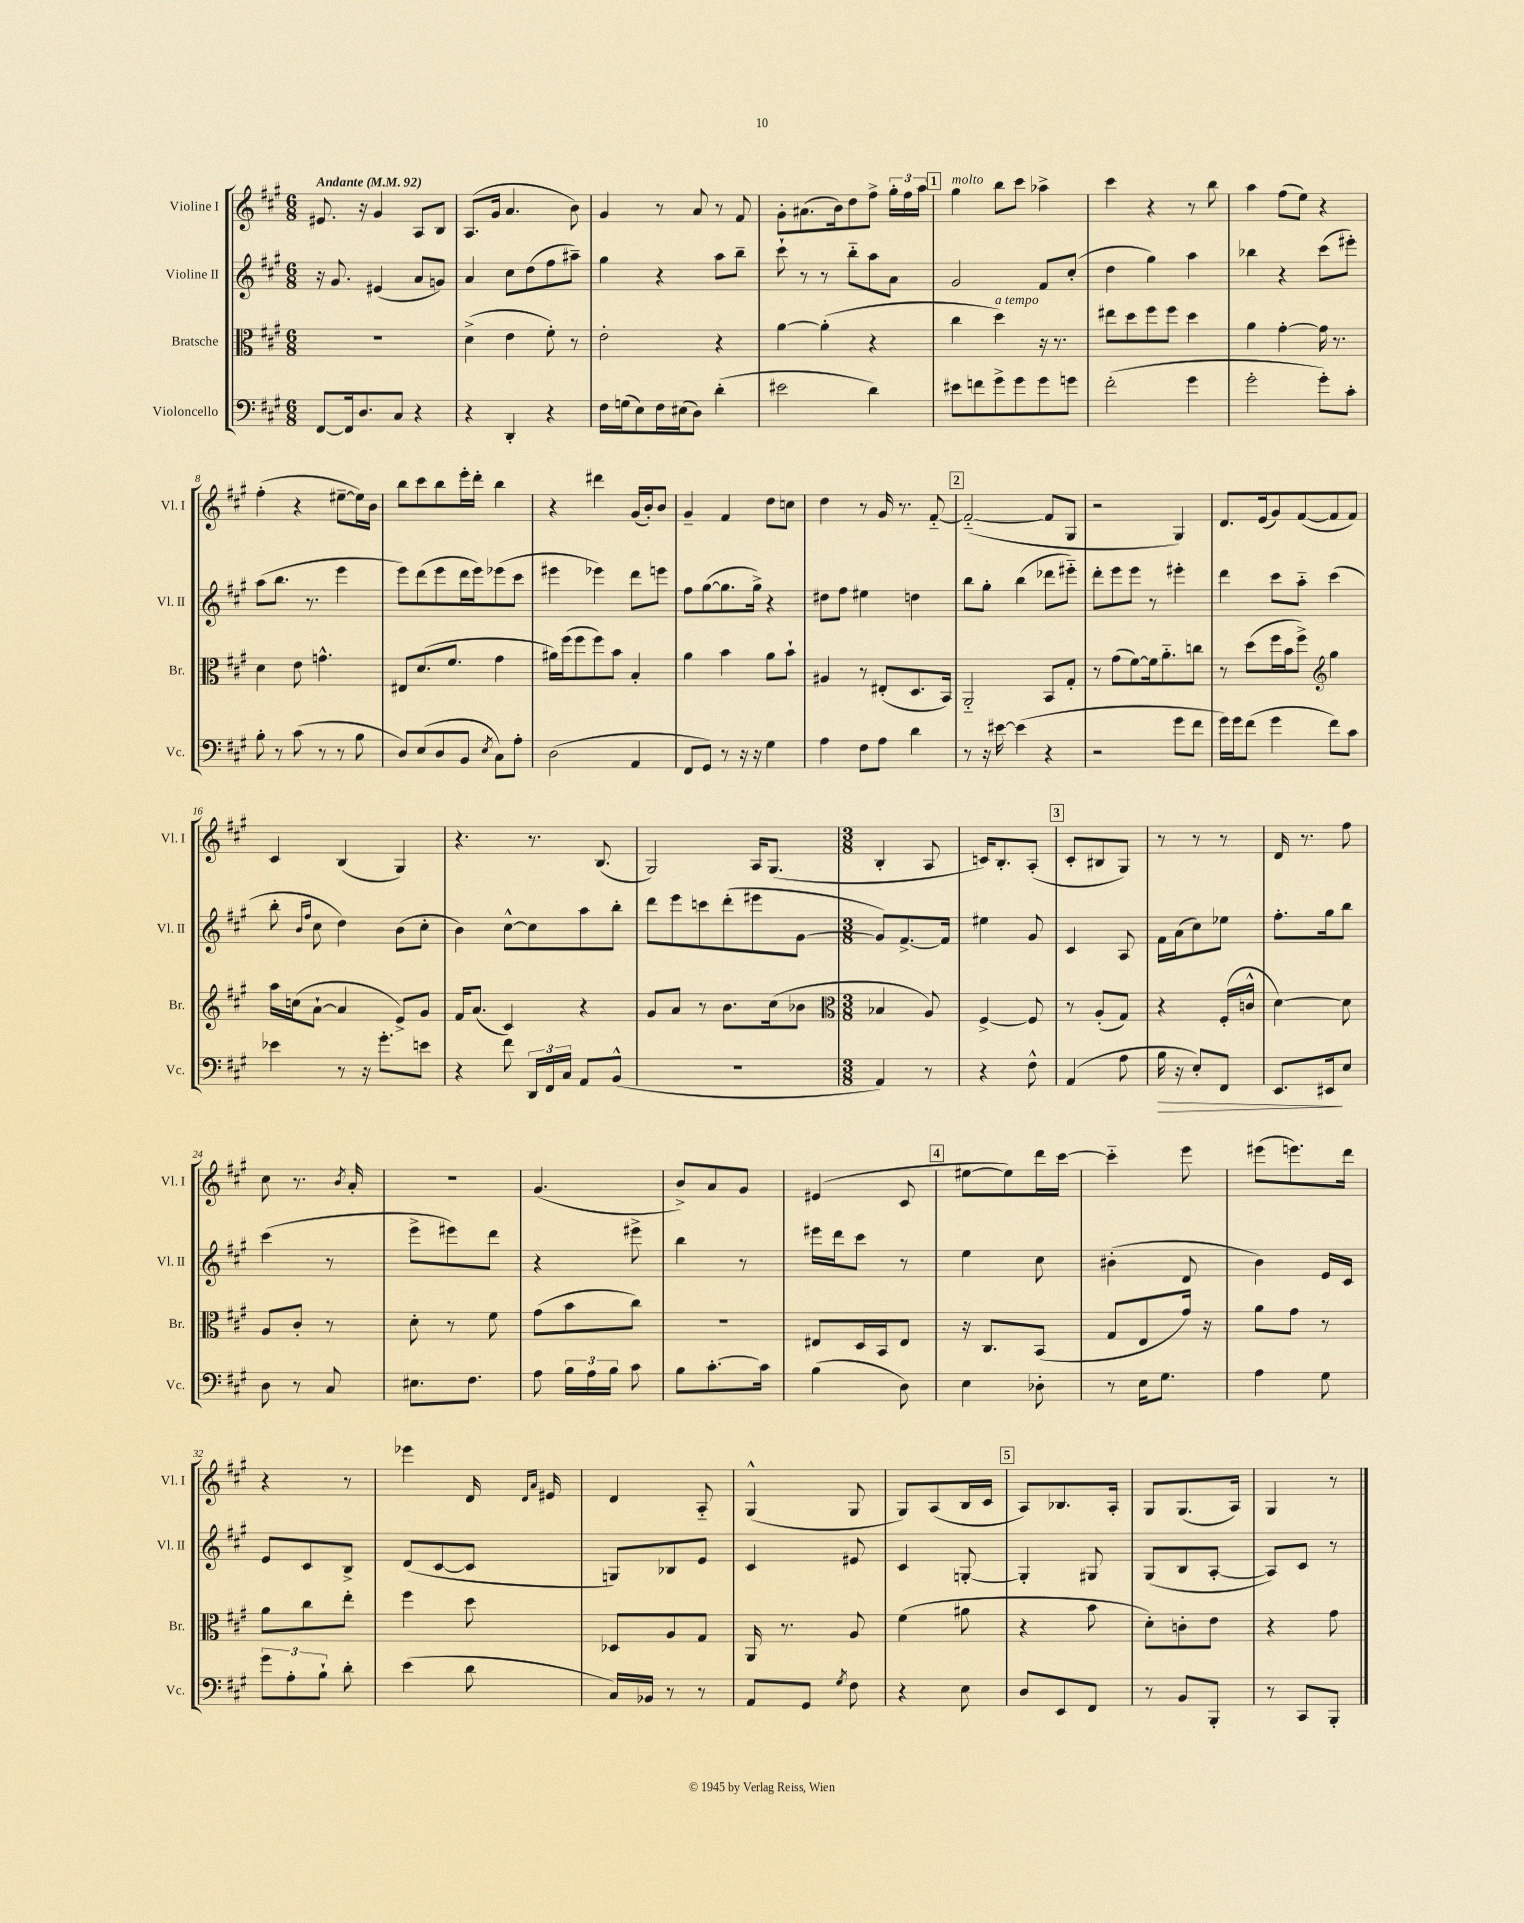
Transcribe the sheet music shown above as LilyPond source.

<<
\new StaffGroup <<
\new Staff = "s0" \with { instrumentName = "Violine I" shortInstrumentName = "Vl. I" } {
    \clef treble \key a \major \numericTimeSignature \time 6/8 \tempo "Andante" 4 = 92
    \autoBeamOff eis'8. r16 gis'4 a8[ b8] |
    a8.[( gis'16] a'4. b'8) |
    gis'4 r8 a'8 r8 fis'8 |
    gis'8[-. ais'8.( b'16) d''8 fis''8]-> \tuplet 3/2 { gis''16[-. fis''16 a''16] } |
    \mark \markup { \box "1" } gis''4^\markup { \italic "molto" } b''8[ cis'''8] aes''4-> |
    cis'''4 r4 r8 b''8 |
    a''4 fis''8[( e''8]) r4 |
    fis''4-.( r4 eis''8[~-- eis''16) b'16] |
    b''8[ cis'''8 b''8 e'''16-. d'''16]-. b''4 |
    r4 dis'''4 gis'16[( b'16-.) b'8] |
    gis'4-- fis'4 d''8[ c''8] |
    d''4 r8 gis'16 r8. fis'8~-_ |
    \mark \markup { \box "2" } fis'2~-_( fis'8[ gis8] |
    r2 gis4) |
    d'8.[ e'16( gis'8) fis'8~( fis'8 fis'8]) |
    cis'4 b4( gis4) |
    r4. r8. b8.( |
    gis2) a16[ gis8.]( |
    \numericTimeSignature \time 3/8 b4-. a8 |
    c'16[) b8.-. a8]-.( |
    \mark \markup { \box "3" } cis'8[-. bis8 gis8]) |
    r8 r8 r8 |
    d'16 r8. fis''8 |
    cis''8 r8. \acciaccatura { b'8 } a'16-. |
    R4. |
    gis'4.( |
    b'8[->) a'8 gis'8] |
    eis'4( cis'8 |
    \mark \markup { \box "4" } eis''8[~ eis''8) d'''16 cis'''16]~ |
    cis'''4-_ e'''8 |
    eis'''8[( e'''8.) d'''16] |
    r4 r8 |
    ees'''4 d'16 \grace { d'16[ a'16] } eis'16 |
    d'4 a8-_ |
    gis4-^( gis8 |
    gis8[) a8( b16 cis'16] |
    \mark \markup { \box "5" } a8[) bes8. a16]-. |
    gis8[ gis8.( a16]) |
    gis4 r8 \bar "|." |
}
\new Staff = "s1" \with { instrumentName = "Violine II" shortInstrumentName = "Vl. II" } {
    \clef treble \key a \major \numericTimeSignature \time 6/8
    \autoBeamOff r16 gis'8. eis'4( a'8[ g'8]) |
    a'4 cis''8[ d''8( fis''8 ais''8]--) |
    gis''4 r4 a''8[ b''8]-- |
    cis'''8-! r8 r8 b''8[-_ a''8 a'8] |
    \mark \markup { \box "1" } gis'2 fis'8[ cis''8]-.( |
    d''4 gis''4) a''4 |
    bes''4 r4 cis'''8[( eis'''8]-.) |
    a''8[( b''8.] r8. e'''4 |
    e'''8[) d'''8( e'''8 d'''16 e'''16) ees'''8( cis'''8] |
    eis'''4 ees'''4) d'''8[ e'''8] |
    fis''8[ gis''8~( gis''8. gis''16]->) r4 |
    dis''8[ fis''8] eis''4 d''4 |
    \mark \markup { \box "2" } b''8[ gis''8]-. b''4( des'''8[ eis'''8]-_) |
    d'''8[-. e'''8 e'''8] r8 eis'''4-. |
    d'''4 cis'''8[ a''8]-_ cis'''4( |
    b''8-. \grace { b'16[ fis''16] } cis''8 d''4) b'8[( cis''8]-. |
    b'4) cis''8[~-^ cis''8 a''8 b''8]-. |
    d'''8[ e'''8 c'''8 d'''8-.( eis'''8 gis'8]~ |
    \numericTimeSignature \time 3/8 gis'8[) fis'8.~-> fis'16] |
    eis''4 gis'8 |
    \mark \markup { \box "3" } cis'4 a8 |
    fis'16[ a'16( cis''8) ees''8] |
    fis''8.[-. gis''16 b''8] |
    cis'''4( r8 |
    e'''8[-> eis'''8) d'''8] |
    r4 eis'''8-> |
    b''4 r8 |
    eis'''16[ d'''16 cis'''8] r8 |
    \mark \markup { \box "4" } e''4 cis''8 |
    bis'4-.( d'8 |
    b'4) e'16[ cis'16] |
    e'8[ cis'8 b8]-> |
    d'8[( cis'8~ cis'8] |
    g8[) bes8 e'8] |
    cis'4 eis'8 |
    cis'4 g8~-. |
    \mark \markup { \box "5" } g4-. gis8 |
    gis8[( b8 a8]~-. |
    a8[) cis'8] r8 \bar "|." |
}
\new Staff = "s2" \with { instrumentName = "Bratsche" shortInstrumentName = "Br." } {
    \clef alto \key a \major \numericTimeSignature \time 6/8
    \autoBeamOff R2. |
    d'4->( e'4 fis'8-.) r8 |
    e'2-. r4 |
    a'4~ a'4-.( r4 |
    \mark \markup { \box "1" } cis''4 d''4^\markup { \italic "a tempo" }) r16 r8. |
    eis''8[ d''8 fis''8 fis''8] d''4 |
    a'4 gis'4~-. gis'16 r8. |
    d'4 e'8 g'4.-^ |
    eis8[ d'8.( fis'8.] gis'4 |
    ais'16[) fis''16( fis''8 fis''8) b'8] b4-. |
    a'4 b'4 a'8[ b'8]-! |
    ais4 r8 eis8[-.( d8. b,16]) |
    \mark \markup { \box "2" } a,2-_ b,8[ gis8]-. |
    r8 gis'8[( fis'8~) fis'16 a'8.-_ c''8] |
    r8 d''8[( fis''16 b'16 fis''8]->) \clef treble gis''4 |
    a''16[ c''16( a'8]~-! a'4 e'8[->) gis'8] |
    fis'16[ a'8.]( cis'4) r4 |
    gis'8[ a'8] r8 b'8.[ cis''16( bes'8] |
    \numericTimeSignature \time 3/8 \clef alto bes4 a8) |
    fis4~-> fis8 |
    \mark \markup { \box "3" } r8 a8[-.( gis8]) |
    r4 fis16[-.( c'16]-^ |
    d'4~) d'8 |
    a8[ cis'8]-. r8 |
    d'8-. r8 fis'8 |
    gis'8[( b'8 cis''8]) |
    R4. |
    eis8[ d16 b,16 eis8] |
    \mark \markup { \box "4" } r16 cis8.[ b,8]( |
    gis8[ e8 gis'16]) r16 |
    a'8[ gis'8] r8 |
    a'8[ cis''8 e''8]-. |
    fis''4 d''8 |
    des8[ a8 gis8] |
    a,16 r8. a8 |
    fis'4( ais'8 |
    \mark \markup { \box "5" } r4 b'8 |
    d'8[-.) c'8-. e'8] |
    r4 gis'8 \bar "|." |
}
\new Staff = "s3" \with { instrumentName = "Violoncello" shortInstrumentName = "Vc." } {
    \clef bass \key a \major \numericTimeSignature \time 6/8
    \autoBeamOff fis,8[~ fis,16 d8. cis8] r4 |
    r4 d,4-. r4 |
    fis16[ g16( e8) fis16 eis16( d8]) d'4-.( |
    eis'2 d'4) |
    \mark \markup { \box "1" } eis'8[ f'8 gis'8-> gis'8 gis'8 g'8] |
    fis'2-.( gis'4 |
    gis'2-. gis'8[-.) cis'8]-. |
    b8-. r8 cis'8( r8 r8 b8 |
    d8[) e8( d8 b,8] \acciaccatura { e8 } cis8[) a8]-. |
    d2( a,4 |
    fis,8[ gis,8]) r8 r16 r16 gis4 |
    a4 fis8[ a8] d'4 |
    \mark \markup { \box "2" } r8 r16 eis'16~ eis'4( r4 |
    r2 gis'8[ fis'8] |
    gis'16[) gis'16 fis'8]( gis'4 fis'8[) cis'8] |
    ees'4 r8 r16 gis'8.[-. e'8] |
    r4 fis'8 \tuplet 3/2 { d,16[ fis,16 cis16] } a,8[ b,8]-^( |
    R2. |
    \numericTimeSignature \time 3/8 a,4) r8 |
    r4 fis8-^ |
    \mark \markup { \box "3" } a,4( a8 |
    b16\> r16 e8[-.) fis,8] |
    e,8.[ eis,16\! e8] |
    d8 r8 cis8 |
    eis8.[ fis8.] |
    a8 \tuplet 3/2 { b16[ a16 b16] } cis'8 |
    b8[ cis'8.~-. cis'16] |
    b4( d8) |
    \mark \markup { \box "4" } e4 des8-. |
    r8 e16[ gis8.] |
    a4 gis8 |
    \tuplet 3/2 { gis'8[ a8-. b8]-! } d'8-. |
    e'4( d'8 |
    cis16[) bes,16] r8 r8 |
    a,8[ gis,8] \acciaccatura { gis8 } fis8 |
    r4 e8 |
    \mark \markup { \box "5" } d8[ e,8 fis,8] |
    r8 b,8[ b,,8]-. |
    r8 cis,8[ b,,8]-. \bar "|." |
}
>>
>>
